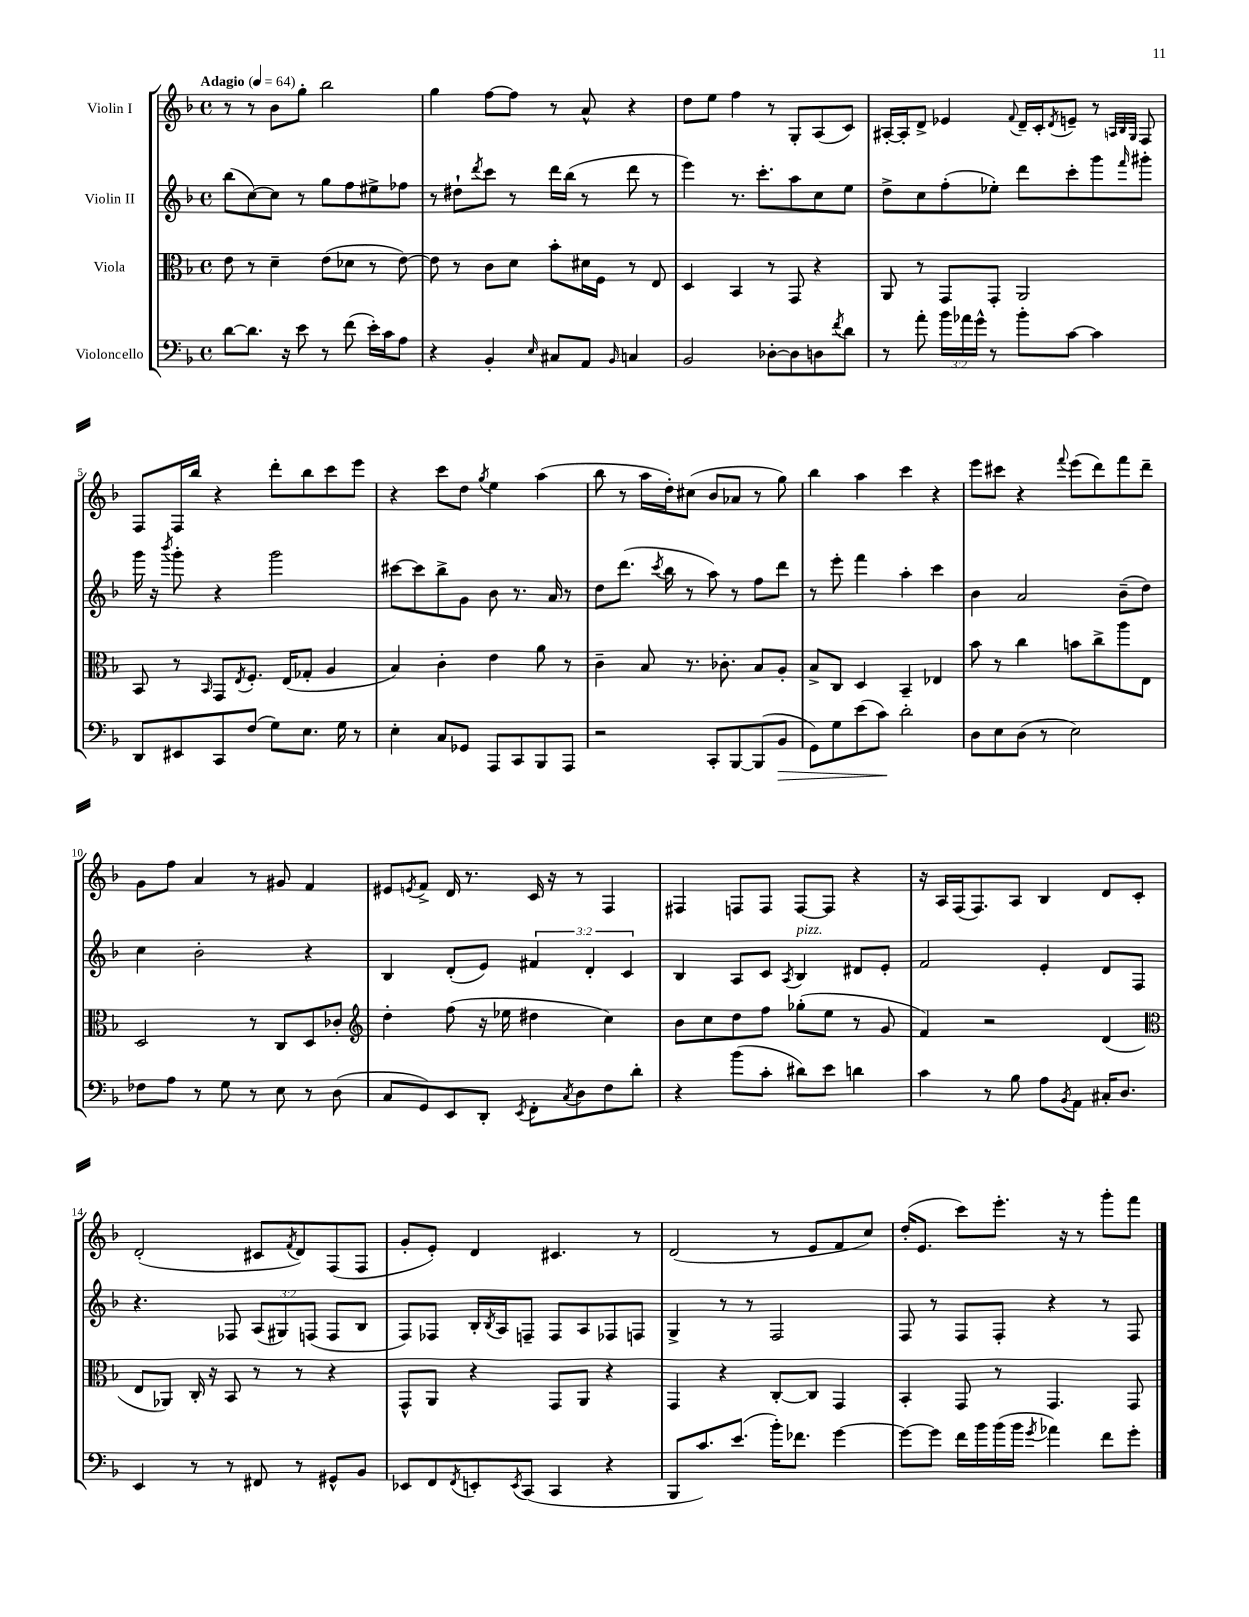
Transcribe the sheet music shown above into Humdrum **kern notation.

**kern	**kern	**kern	**kern
*staff4	*staff3	*staff2	*staff1
*clefF4	*clefC3	*clefG2	*clefG2
*k[b-]	*k[b-]	*k[b-]	*k[b-]
*M4/4	*M4/4	*M4/4	*M4/4
*met(c)	*met(c)	*met(c)	*met(c)
*MM64	*MM64	*MM64	*MM64
[8d\L	8e\	(8bb-\L	8r
8.d\]J	8r	[8cc\)	8r
.	4d~\	8cc\]J	8b-\L
16r	.	.	.
8e\	.	8r	8gg'\J
8r	(8e\L	8gg\L	2bb-\
(8f\	8d-\J	8ff\	.
16e'\LL)	8r	8ee#^\	.
16c\J	.	.	.
8A\J	[8e\)	8ff-\J	.
=	=	=	=
4r	8e\]	8r	4gg\
.	8r	8dd#`\L	.
.	.	8qddd/	.
4BB-'/	8c\L	8ccc\J	[8ff\L
.	8d\J	8r	8ff\]J
16qqE/	.	.	.
8C#/L	8b-'\L	16ddd\LL	8r
.	.	(16bb-\JJ	.
8AA/J	16d#\L	8r	8a^^/
.	16F\JJ	.	.
16qqBB-/	.	.	.
4C/	8r	8ddd\	4r
.	8E/	8r	.
=	=	=	=
2BB-/	4D/	4eee\)	8dd\L
.	.	.	8ee\J
.	4BB-/	8.r	4ff\
.	.	8.ccc'\L	.
[8D-'\L	8r	.	8r
8D-\]	8GG/	8aa\	8G'/L
8D\	4r	8cc\	(8A/
8qf/	.	.	.
8d\J	.	8ee\J	8c/J)
=	=	=	=
8r	8AA/	8dd^\L	[16A#'/LL
.	.	.	16A#'/]J
8a'\	8r	8cc\	8d^/J
24b-\LL	8GG/L	(8ff'\	4e-/
24a-\	.	.	.
24g^^\JJ	.	.	.
8r	8GG'/J	8ee-'\J)	.
.	.	.	8qqf/
8b-'\L	2AA/	8ddd\L	16d~/LL
.	.	.	16c'/J
.	.	.	8qd/
[8c\J	.	8ccc'\	8e~/J
4c\]	.	8ggg\	8r
.	.	.	32qqA/LLL
.	.	.	32qqB-/
.	.	16qqfff/	32qqG/JJJ
.	.	8ggg#'\J	8F/
=	=	=	=
8DD/L	8BB-/	16ggg\	8F/L
.	.	16r	.
.	.	8qbbb-/	.
8EE#/	8r	8ggg'\	16F/L
.	.	.	16bb-/JJ
.	16qqBB-/	.	.
8CC/	8GG/L	4r	4r
.	8qE/	.	.
(8F/J	8.F'/J	.	.
8G\L)	.	2ggg\	8ddd'\L
.	(16E/LK	.	.
8.E\J	8G-'/J	.	8bb-\
.	4A/	.	8ccc\
16G\	.	.	.
8r	.	.	8eee\J
=	=	=	=
4E'\	4B-/)	[8ccc#\L	4r
.	.	8ccc#\]	.
8C/L	4c'\	8bb-^\	8ccc\L
8GG-/J	.	8g\J	8dd\J
.	.	.	8qgg/
8AAA/L	4e\	8b-\	4ee\
8CC/	.	8.r	.
8BBB-/	8a\	.	(4aa\
.	.	16a/	.
8AAA/J	8r	8r	.
=	=	=	=
2r	4c~\	8dd\L	8bb-\
.	.	(8.ddd\J	8r
.	8B-/	.	16aa\LL
.	.	8qccc/	.
.	.	16bb-\	16dd'\J)
.	8.r	8r	(8cc#\J
8CC'/L	.	8aa\)	8b-/L
.	8.c-'\	.	.
[8BBB-/	.	8r	8a-/J
(8BBB-/]	8B-/L	8ff\L	8r
8BB-/J	8A'/J	8ddd\J	8gg\)
=	=	=	=
8GG\L)	8B-^/L	8r	4bb-\
8G\	8C/J	8eee'\	.
(8e\	4D/	4fff\	4aa\
8c\J)	.	.	.
2d'\	4BB-~/	4aa'\	4ccc\
.	4E-/	4ccc\	4r
=	=	=	=
8D\L	8b-\	4b-\	8eee\L
8E\	8r	.	8ccc#\J
(8D\J	4cc\	2a/	4r
8r	.	.	.
.	.	.	8qqfff/
2E\)	8b\L	.	(8eee\L
.	8cc^\	.	8ddd\)
.	8aa\	(8b-~\L	8fff\
.	8E\J	8dd\J)	8ddd~\J
=	=	=	=
8F-\L	2D/	4cc\	8g\L
8A\J	.	.	8ff\J
8r	.	2b-'\	4a/
8G\	.	.	.
8r	8r	.	8r
8E\	8C/L	.	8g#/
8r	8D/	4r	4f/
(8D\	8c-'/J	.	.
=	=	=	=
*	*clefG2	*	*
8C/L	4dd'\	4B-/	8e#/L
.	.	.	8qe/
8GG/)	.	.	8f^/J
8EE/	(8ff\	(8d'/L	16d/
.	.	.	8.r
8DD'/J	16r	8e/J)	.
.	16ee-\	.	.
8qEE/	.	.	.
8FF'\L	4dd#\	6f#/	16c/
.	.	.	16r
8qC/	.	.	.
8D\	.	.	8r
.	.	6d'/	.
8F\	4cc\)	.	4F/
.	.	6c/	.
8d'\J	.	.	.
=	=	=	=
4r	8b-\L	4B-/	4F#/
.	8cc\	.	.
(8b-\L	8dd\	8A/L	8F/L
8c'\J	8ff\J	8c/J	8F/J
.	.	8qA/	.
8d#\L)	(8gg-'\L	4B-/	[8F/L
8e\J	8ee\J	.	8F/]J
4d\	8r	8d#/L	4r
.	8g/	8e'/J	.
=	=	=	=
4c\	4f/)	2f/	16r
.	.	.	16A/LL
.	.	.	(16F/J
.	.	.	8.F/)
8r	2r	.	.
8B-\	.	.	8A/J
8A\L	.	4e'/	4B-/
8qBB-/	.	.	.
8AA\J	.	.	.
16C#'/LK	(4d/	8d/L	8d/L
8.D/J	.	.	.
.	.	8F/J	8c'/J
=	=	=	=
*	*clefC3	*	*
4EE/	8E/L	4.r	(2d'/
.	8AA-/J)	.	.
8r	16C'/	.	.
.	16r	.	.
8r	8BB-/	8F-/	.
8FF#/	8r	(12A/L	8c#/L
.	.	12G#/)	.
.	.	.	8qf/
8r	8r	.	8d/)
.	.	(12F/J	.
8GG#^^/L	4r	8F/L	(8F/
8BB-/J	.	8B-/J	8F/J
=	=	=	=
8EE-/L	8GG^^/L	8F/L)	8g'/L
8FF/	8AA/J	8F-/J	8e'/J)
8qFF/	.	.	.
8EE'/	4r	16B-'/LL	4d/
.	.	8qB-/	.
.	.	16A/J	.
8qEE/	.	.	.
(8CC/J	.	8F~/J	.
4CC/	8GG/L	8F/L	4.c#/
.	8AA/J	8A/	.
4r	4r	8F-/	.
.	.	8F/J	8r
=	=	=	=
8BBB-/L	4GG/	4G^/	(2d/
8.c/)	.	.	.
.	4r	8r	.
(8.e/J	.	.	.
.	.	8r	.
16b-'\LK)	[8C'/L	2F/	8r
8.f-\J	.	.	.
.	8C/]J	.	8e/L
[4g\	4GG/	.	8f/
.	.	.	8cc/J)
=	=	=	=
8g\_L	4BB-'/	8F/	(16dd'/LK
.	.	.	8.e/J
8g\]J	.	8r	.
16f\LL	8GG/	8F/L	8ccc\L)
16b-\	.	.	.
(16b-\	8r	8F'/J	8.eee'\J
16b-\JJ	.	.	.
8qg/	.	.	.
4a-\)	4.GG/	4r	.
.	.	.	16r
.	.	.	8r
8f\L	.	8r	8ggg'\L
8g'\J	8GG/	8F/	8fff\J
==	==	==	==
*-	*-	*-	*-
